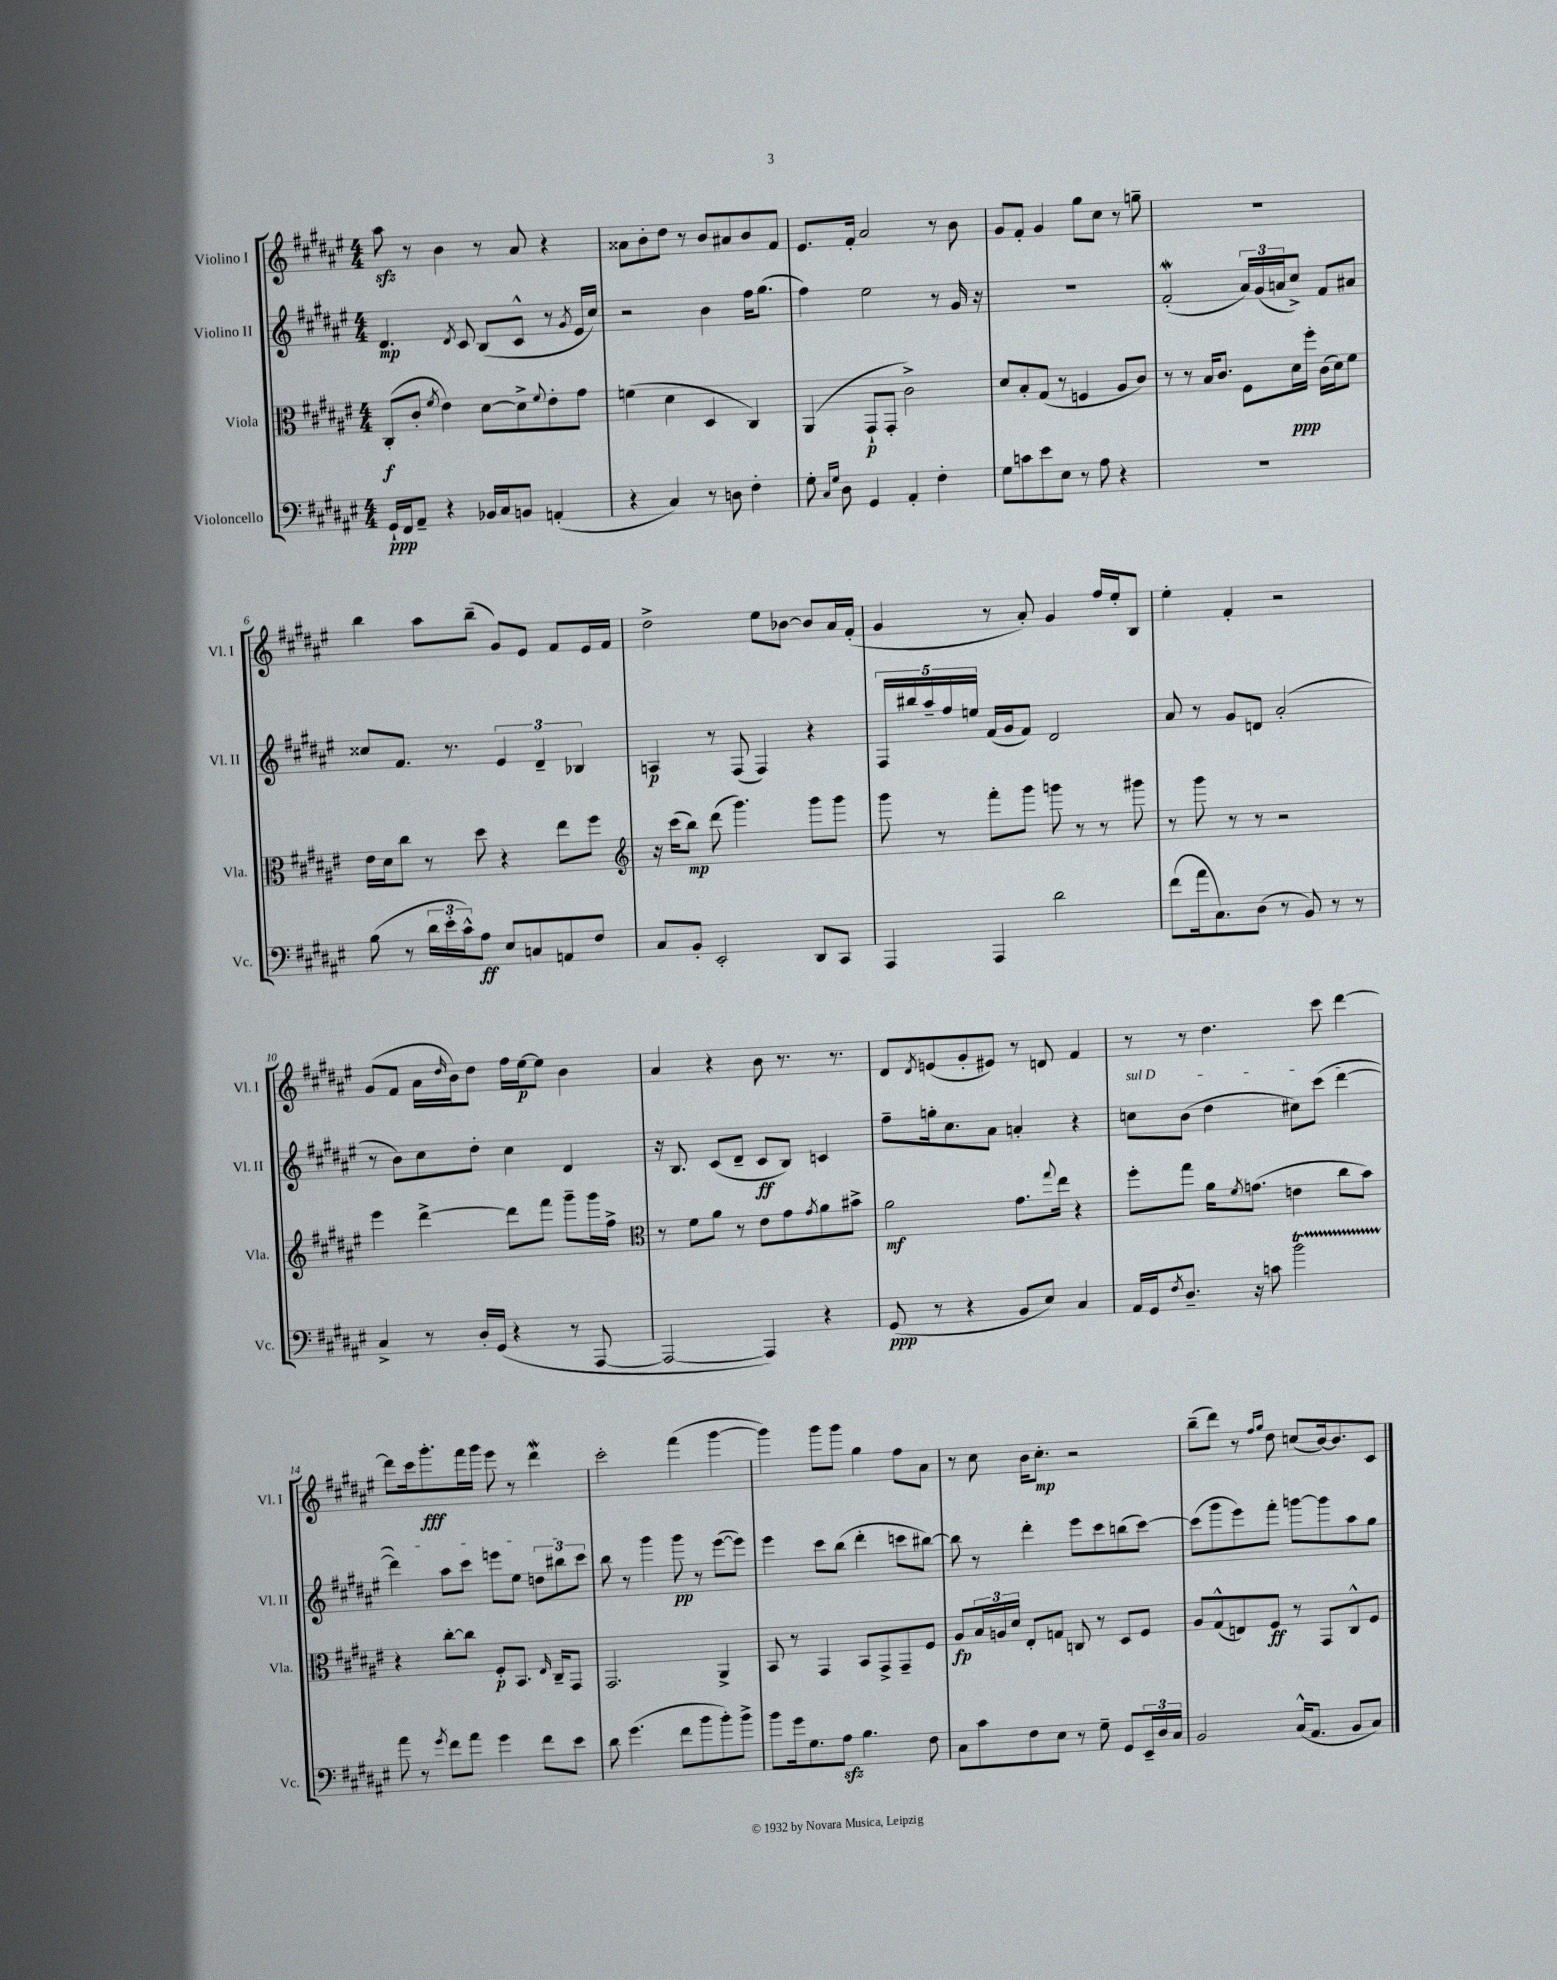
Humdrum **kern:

**kern	**kern	**kern	**kern
*staff4	*staff3	*staff2	*staff1
*clefF4	*clefC3	*clefG2	*clefG2
*k[f#c#g#d#a#e#]	*k[f#c#g#d#a#e#]	*k[f#c#g#d#a#e#]	*k[f#c#g#d#a#e#]
*M4/4	*M4/4	*M4/4	*M4/4
16GG#`/LL	(8C#'/L	4.d#/	8aa#\
16FF#/J	.	.	.
8AA#~/J	8c#'/J	.	8r
.	8qf#/	.	.
4r	4e#\)	.	4b\
.	.	8qd#/	.
.	.	8c#/	.
16BB-/LL	[8d#\L	(8B/L	8r
16C#/J	.	.	.
8BB/J	8d#^\]	8c#^^/J	8a#/
.	8qqf#/	.	.
(4AA'/	8e#'\	8r	4r
.	.	8qg#/	.
.	8g#\J	16e#/LL	.
.	.	16cc#/JJ)	.
=	=	=	=
4r	(4f\	2r	8a##\L
.	.	.	8b'\
4C#/)	4d#\	.	8dd#\J
.	.	.	8r
8r	4D#/	4b\	8b/L
8D\	.	.	8a#/
4F#'\	4C#/)	16ff#\LK	8b/
.	.	(8.gg#\J	.
.	.	.	8f#/J
=	=	=	=
8G#'\	(4AA#/	4ff#\)	8.e#/L
16qqC#/LL	.	.	.
16qqG#/JJ	.	.	.
8D#\	.	.	.
.	.	.	16f#'/Jk
4GG#/	8GG#`/L	2ee#\	2a#/
.	8GG#'/J	.	.
4AA#'/	2c#^\)	.	.
4F#'\	.	8r	8r
.	.	16g#/	8b\
.	.	16r	.
=	=	=	=
8G#\L	8d#/L	1r	8g#/L
8c\	8B'/	.	8f#'/J
8e#\	(8G#/J	.	4g#/
8E#\J	8r	.	.
8r	4F/	.	8gg#\L
8A#\	.	.	8cc#\J
4r	8A#/L	.	8r
.	8c#/J)	.	8gg~\
=	=	=	=
1r	8r	(2f#'/	1r
.	8r	.	.
.	16B/LK	.	.
.	8.c#/J	.	.
.	8F#\L	24a#/LL)	.
.	.	(24g#/	.
.	.	24a/J	.
.	16d#\L	8cc#^/J)	.
.	16ff#'\JJ	.	.
.	(16c#\LL	8f#/L	.
.	16d#\J)	.	.
.	8f#\J	8a#/J	.
=	=	=	=
(8B\	16e#\LL	8cc##/L	4bb\
.	16d#\J	.	.
8r	8cc#\J	8.f#/J	.
24d#\LL	8r	.	8aa#\L
24e#'\	.	.	.
.	.	8.r	.
24c#^^\J)	.	.	.
8A#\J	8dd#\	.	(8bb~\J
8E#/L	4r	6e#/	8g#/L)
8C/	.	.	8e#/J
.	.	6d#~/	.
8AA/	8ee#\L	.	8f#/L
.	.	6B-/	.
8F#/J	8ff#\J	.	16e#/L
.	.	.	16f#/JJ
=	=	=	=
*	*clefG2	*	*
8C#/L	16r	4A/	2dd#^\
.	(16ccc#\LK	.	.
8BB'/J	8bb\J)	.	.
2EE#'/	(8ddd#\	8r	.
.	4.ggg#\)	(8F#/	.
.	.	4F#/)	8ee#\L
.	.	.	[8b-\J
8DD#/L	8ggg#\L	4r	8b-/]L
8CC#/J	8ggg#\J	.	16a#/L
.	.	.	(16f#'/JJ
=	=	=	=
4AAA#/	8ggg#\	20F#/LL	4g#/
.	.	20bb#/	.
.	.	20aa#~/	.
.	8r	.	.
.	.	20ff#/	.
.	.	20ee/JJ	.
4AAA#/	8fff#'\L	(16f#/LL	8r
.	.	16g#/J	.
.	8ggg#\J	8f#/J)	8a#'/)
2d#\	8ggg\	2d#/	4g#/
.	8r	.	.
.	8r	.	16ff#/LL
.	.	.	16ee#'/J
.	8ggg#\	.	8B/J
=	=	=	=
(8f#\L	8r	8a#/	4ee#'\
16a#\k	8ggg#\	8r	.
8.C#\)	.	.	.
.	8r	8g#/L	4f#'/
(8D#\J	8r	8d/J	.
8r	2r	(2a#'/	2r
8BB/)	.	.	.
8r	.	.	.
8r	.	.	.
=	=	=	=
4C#^/	4eee#\	8r	(8g#/L
.	.	8b\L)	8f#/J
8r	[4ddd#^\	8cc#\	16a#\LL
.	.	.	16qqdd#/
.	.	.	16b\J)
16D#'/LL	.	8dd#'\J	8dd#\J
(16GG#/JJ	.	.	.
4r	8ddd#\]L	4cc#\	16ff#\LL
.	.	.	[16ee#\J
.	8fff#\J	.	8ee#\]J
8r	8ggg#~\L	4d#/	4b\
[8AAA#/	16ggg#\L	.	.
.	16ff#^\JJ	.	.
=	=	=	=
*	*clefC3	*	*
2AAA#/_	8r	16r	4a#/
.	.	8.B/	.
.	8f#\L	.	.
.	8a#\J	(8c#/L	4r
.	8r	8d#~/J	.
4AAA#/])	8e#\L	8c#/L	8b\
.	8g#\	8B/J)	8.r
.	8qg#/	.	.
4r	8a#\	4c/	.
.	.	.	8.r
.	8b#^\J	.	.
=	=	=	=
(8GG#/	2a#\	8ff#~\L	8d#/L
.	.	.	8qd#/
8r	.	16gg'\k	(8e/
.	.	8.cc#\	.
4r	.	.	8g#'/
.	.	8a#\J	8e#/J)
8BB/L	8.g#\L	4a'/	8r
8E#/J)	.	.	8d/
.	8qqgg#/	.	.
.	16ee#\Jk	.	.
4C#/	4r	4r	4f#/
=	=	=	=
16AA#/LL	8ff#'\L	8cc\L	8r
16GG#/J	.	.	.
8qF#/	.	.	.
8.D#~/J	8gg#\J	(8b\J	8r
.	16a#\LK	4dd#\	4.dd#\
.	8qf#/	.	.
16r	(8.g\J	.	.
8c\	.	.	.
2b\	4e\	8cc#\L)	.
.	.	(8ccc#\J	8ccc#\
.	8cc#\L	[4ddd#\	[4ddd#\
.	8b\J)	.	.
=	=	=	=
8a#\	4r	4ddd#\])	8ddd#\]L
8r	.	.	16ccc#\k
.	.	.	8.ggg#'\
8qg#/	.	.	.
8f#\L	[8cc#'\L	8aa#\L	.
8a#\J	8cc#\]J	8ccc#\J	16fff#\L
.	.	.	16ggg#\JJ
4g#\	8F#'/L	8eee\L	8eee#\
.	8.BB/J	8ee#\J	8r
8f#\L	.	12dd\L	4ddd#\
.	16qqE#/	.	.
.	16C#~/LK	.	.
.	.	12bb#\	.
8e#\J	8GG#/J	.	.
.	.	12ccc#\J	.
=	=	=	=
8d#\	2.GG#/	8bb\	2ccc#'\
(4.g#\	.	8r	.
.	.	4ggg#\	.
8f#\L	.	8ggg#\	(4fff#\
8b\	.	8r	.
8b'\)	4AA#^/	([8eee#\L	[4ggg#\
8b^\J	.	8eee#\]J)	.
=	=	=	=
8b\L	8BB/	4eee#\	4ggg#\])
16g#\k	8r	.	.
8.G#\	.	.	.
.	4GG#/	8ccc#\L	8ggg#\L
8A#\J	.	(8bb\J	8ggg#\J
4.B\	8BB/L	4ddd#'\	4gg#\
.	8GG#^/	.	.
.	8GG#~/	8ccc\L	8ff#\L
8F#\	8F#/J	[8bb#\J)	8a#\J
=	=	=	=
8C#\L	8A#/L	8bb#\]	8r
8c#\	24B/L	8r	8cc#\
.	24A/	.	.
.	24d#/JJ	.	.
8F#\	8E#'/L	4ddd#'\	16b\LK
.	.	.	8.cc#'\J
8E#\J	8G/J	.	.
8r	8C/	8eee#\L	2r
8G#~\	8r	8ccc#\	.
8GG#/L	8D#/L	(8bb\	.
24EE#~/L	8F#/J	[8ccc#\J)	.
24D#/	.	.	.
24C#/JJ	.	.	.
=	=	=	=
2BB/	8A#/L	(8ccc#\]L	(8bb~\L
.	(8G#^^/	8ggg#\	8ddd#\J)
.	8E/)	8eee#\)	8r
.	.	.	16qqff#/LL
.	.	.	16qqgg#/JJ
.	8F#/J	8fff#'\J	8dd#\
(16C#^^/LK	8r	[8ggg\L	(8cc/L
8.AA#/J	.	.	.
.	8GG#/L	8ggg\]	[16b/k)
.	.	.	8.b/]
8BB/L	8C#^^/	8aa#\	.
8C#/J)	8F#/J	8gg#\J	8c#/J
==	==	==	==
*-	*-	*-	*-
